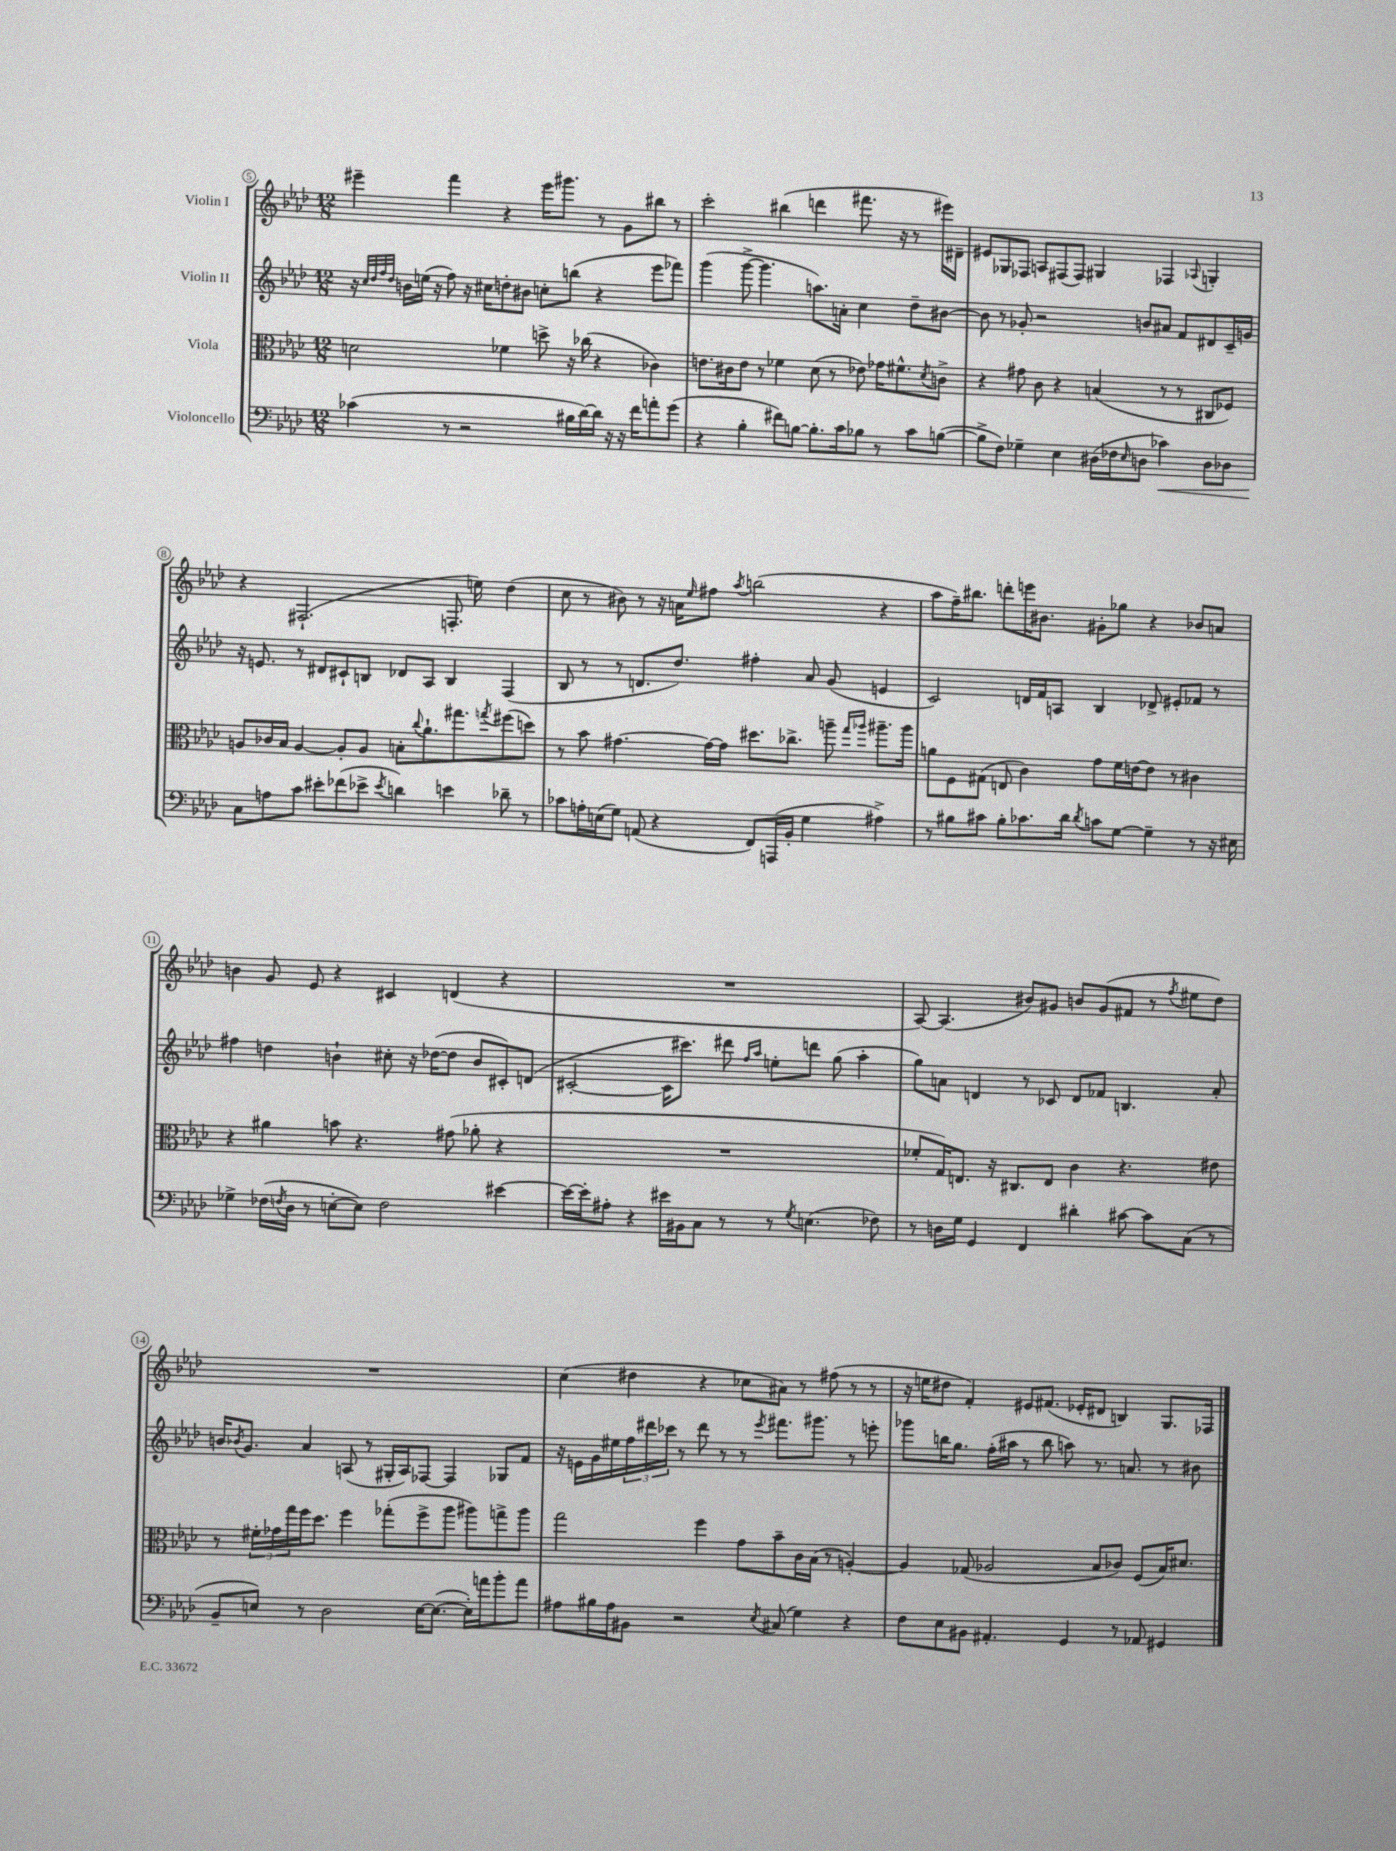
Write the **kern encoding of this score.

**kern	**kern	**kern	**kern
*staff4	*staff3	*staff2	*staff1
*clefF4	*clefC3	*clefG2	*clefG2
*k[b-e-a-d-]	*k[b-e-a-d-]	*k[b-e-a-d-]	*k[b-e-a-d-]
*M12/8	*M12/8	*M12/8	*M12/8
(4c-	2d	16r	4eee#~
.	.	32qqcc	.
.	.	32qqdd-	.
.	.	32qqff	.
.	.	32qqdd-	.
.	.	16b	.
.	.	(16ee	.
.	.	16r	.
8r	.	8ff)	4fff
2r	.	16r	.
.	.	16cc#	.
.	4f-	8dd'	4r
.	.	8b#	.
.	8dd^	8cc'	16eee#
.	.	.	8.ggg#
16B#	16r	(8bb	.
[16d-)	(16cc-	.	.
16d-]	4r	4r	8r
16r	.	.	.
16r	.	.	8g
16f	.	.	.
8a'	4c-)	8eee-	8bb#
(8g	.	8fff-)	8r
=	=	=	=
4r	8.e	(4ggg	2ccc'
.	16c#	.	.
4B-'	8e	[8ggg^	.
.	8r	4.ggg]	.
8f#)	4f-	.	(4bb#
[8B	.	.	.
8.B']	(8d-	8.aa)	4ddd
.	8r	.	.
16c	.	16a'	.
8B-	8e-)	4cc	8.fff#
8r	16g-	.	.
.	8.f#^^	.	16r
8c	.	8dd-~	8r
.	8qd-	.	.
([8B	8c^	[8b#	16eee#)
.	.	.	16d#~
=	=	=	=
8B^]	4r	8b#]	8e#
8F)	.	8r	8G-
4G-~	8g#	8g-'	8F-
.	8c	2r	8A
4E-	4r	.	(8F#
.	.	.	8F#)
(16D#	(4B	.	4G#
16F-	.	.	.
16qqE-	.	.	.
8D	.	8b	.
4c-)	8r	8a#	4F-
.	8r	8f	.
.	.	.	8qqA-
8D	8C#	8d#	4G'
8D-	8F-)	16c~	.
.	.	16g	.
=	=	=	=
8C	8A	16r	4r
.	.	8.e	.
8A	16c-	.	.
.	16B-	.	.
8c	[4A	8r	(2.F#`
8e#'	.	8d#	.
(8f-	8A']	8c#`	.
8e-^	8A	8B	.
8qe-	.	.	.
4d)	8B'	8d-	.
.	8qqcc	.	.
.	8.a-`	8A-	.
4e	.	4B	8.F'
.	8.gg#	.	.
.	.	.	16ee)
.	8qgg	.	.
8d-~	(8ff#	(4F	(4dd-
8r	8dd)	.	.
=	=	=	=
8c-	8r	8B-	8cc
16A'	8b-	8r	8r
(16E	.	.	.
8G)	[4.g#	8r	8b#)
(8AA	.	8.d	8r
4r	.	.	16r
.	.	8.dd-)	16a
.	.	.	16qqee-
.	16g#_	.	8ff#
.	16g#]	.	.
.	.	.	8qaa-
8FF)	8.dd#	4ff#'	(2bb
(16AAA	.	.	.
16BB-'	8.cc-^	.	.
4G	.	8a-	.
.	8aa~	(8g	.
.	16qqgg	.	.
.	16qqaa-	.	.
4A#^)	8.aa#~	4e	4r
.	16aa#	.	.
=	=	=	=
8r	8a	2c)	8aa-
8B#	8F	.	16ff~)
.	.	.	8.bb#
8c#	(8G#	.	.
8B#'	8E	.	8ddd'
8.c-	4c)	16d	16eee
.	.	16f	8.b#
.	.	8A	.
16d-	.	.	.
8qd-	.	.	.
8c	8g	4B-	8g#'
[8G	16f	.	8gg-
.	[16e	.	.
4G~]	8e]	8d-^	4r
.	8r	8e#'	.
8r	4c#	8f-	8b-
16r	.	8r	8a
16E#	.	.	.
=	=	=	=
4G-^	4r	4ff#	4b
(16F-	4a#	4dd	8g
8qF	.	.	.
16D-	.	.	.
8r	.	.	8e-
[8E'	8b	4b`	4r
8E])	4.r	.	.
2F	.	8cc#'	4c#
.	.	16r	.
.	.	([16dd-	.
.	(8g#	8dd-]	(4d
.	8a-'	8b	.
[4e#	4r	8c#')	4r
.	.	(8d	.
=	=	=	=
16e#_	1.r	[2c#'	1.r
16e#']	.	.	.
8A#'	.	.	.
4r	.	.	.
16e#	.	16c#]	.
16BB#	.	8.ccc#)	.
8C	.	.	.
8r	.	8ddd#	.
.	.	16qqff	.
.	.	16qqaa-	.
8r	.	8ee'	.
8qG	.	.	.
(4.E	.	8ddd	.
.	.	(8gg	.
.	.	4aa-'	.
8F-)	.	.	.
=	=	=	=
8r	8f-'	8gg)	[8A-)
16D	16G)	8a	(4.A-]
16G	8.E	.	.
4GG	.	4d	.
.	16r	.	.
.	8.C#	.	.
4FF	.	8r	8b#)
.	8E	8c-	8g#
4d#'	4c	8d	8b
.	.	8f-	(8g#
[8c#	4.r	4.B	8f#
8c#]	.	.	8r
.	.	.	8qff
(8C	.	.	8ee#
8r	8e#	8a'	8dd-)
=	=	=	=
8BB-~	8r	16b	1.r
.	.	8qb-	.
.	.	8.g	.
8E)	24f#'	.	.
.	24g-	.	.
.	24gg	.	.
8r	16ff	4a-	.
.	8.dd-	.	.
2D-	.	.	.
.	4ff	(8A	.
.	.	8r	.
.	(8gg-'	16G#'	.
.	.	16A)	.
[16E	8ff^	[8F-	.
(8.E_	.	.	.
.	8aa-	4F-]	.
16E'])	8aa#)	.	.
16a	.	.	.
8b-'	8gg^	8G-	.
8a	8aa#	8f	.
=	=	=	=
8A#	2gg	16r	(4cc
.	.	16e	.
16B#	.	16g	.
16A#	.	16ee#	.
8BB#	.	24ff	4dd#
.	.	24ddd#	.
.	.	24ccc-	.
2r	.	8r	.
.	4ff	8ddd#	4r
.	.	8r	.
.	8g	8r	8cc-
8qE-	.	8qeee-	.
(8C#	8b-~	8.fff#	8a#)
4G)	16c	.	8r
.	(16B-	8.ggg#	.
.	8r	.	(8ff#
4r	[4A')	8r	8r
.	.	8eee'	8r
=	=	=	=
8F	4A]	8ggg-	16r
.	.	.	16ee
8E-	.	16bb	8dd#
.	.	8.gg	.
8BB#	(8G-	.	4f')
4.AA#'	2A-	(16ff'	.
.	.	16aa#	.
.	.	8r	8e#
.	.	8bb	(8.f#
4GG	.	8aa)	.
.	.	.	16e-'
.	8B-	8.r	8d#
8r	8c-)	.	4B)
.	.	8.a	.
8AA-	(8F	.	.
4GG#	16B-)	8r	8.G
.	8.d#	.	.
.	.	8b#	.
.	.	.	16F-
==	==	==	==
*-	*-	*-	*-
